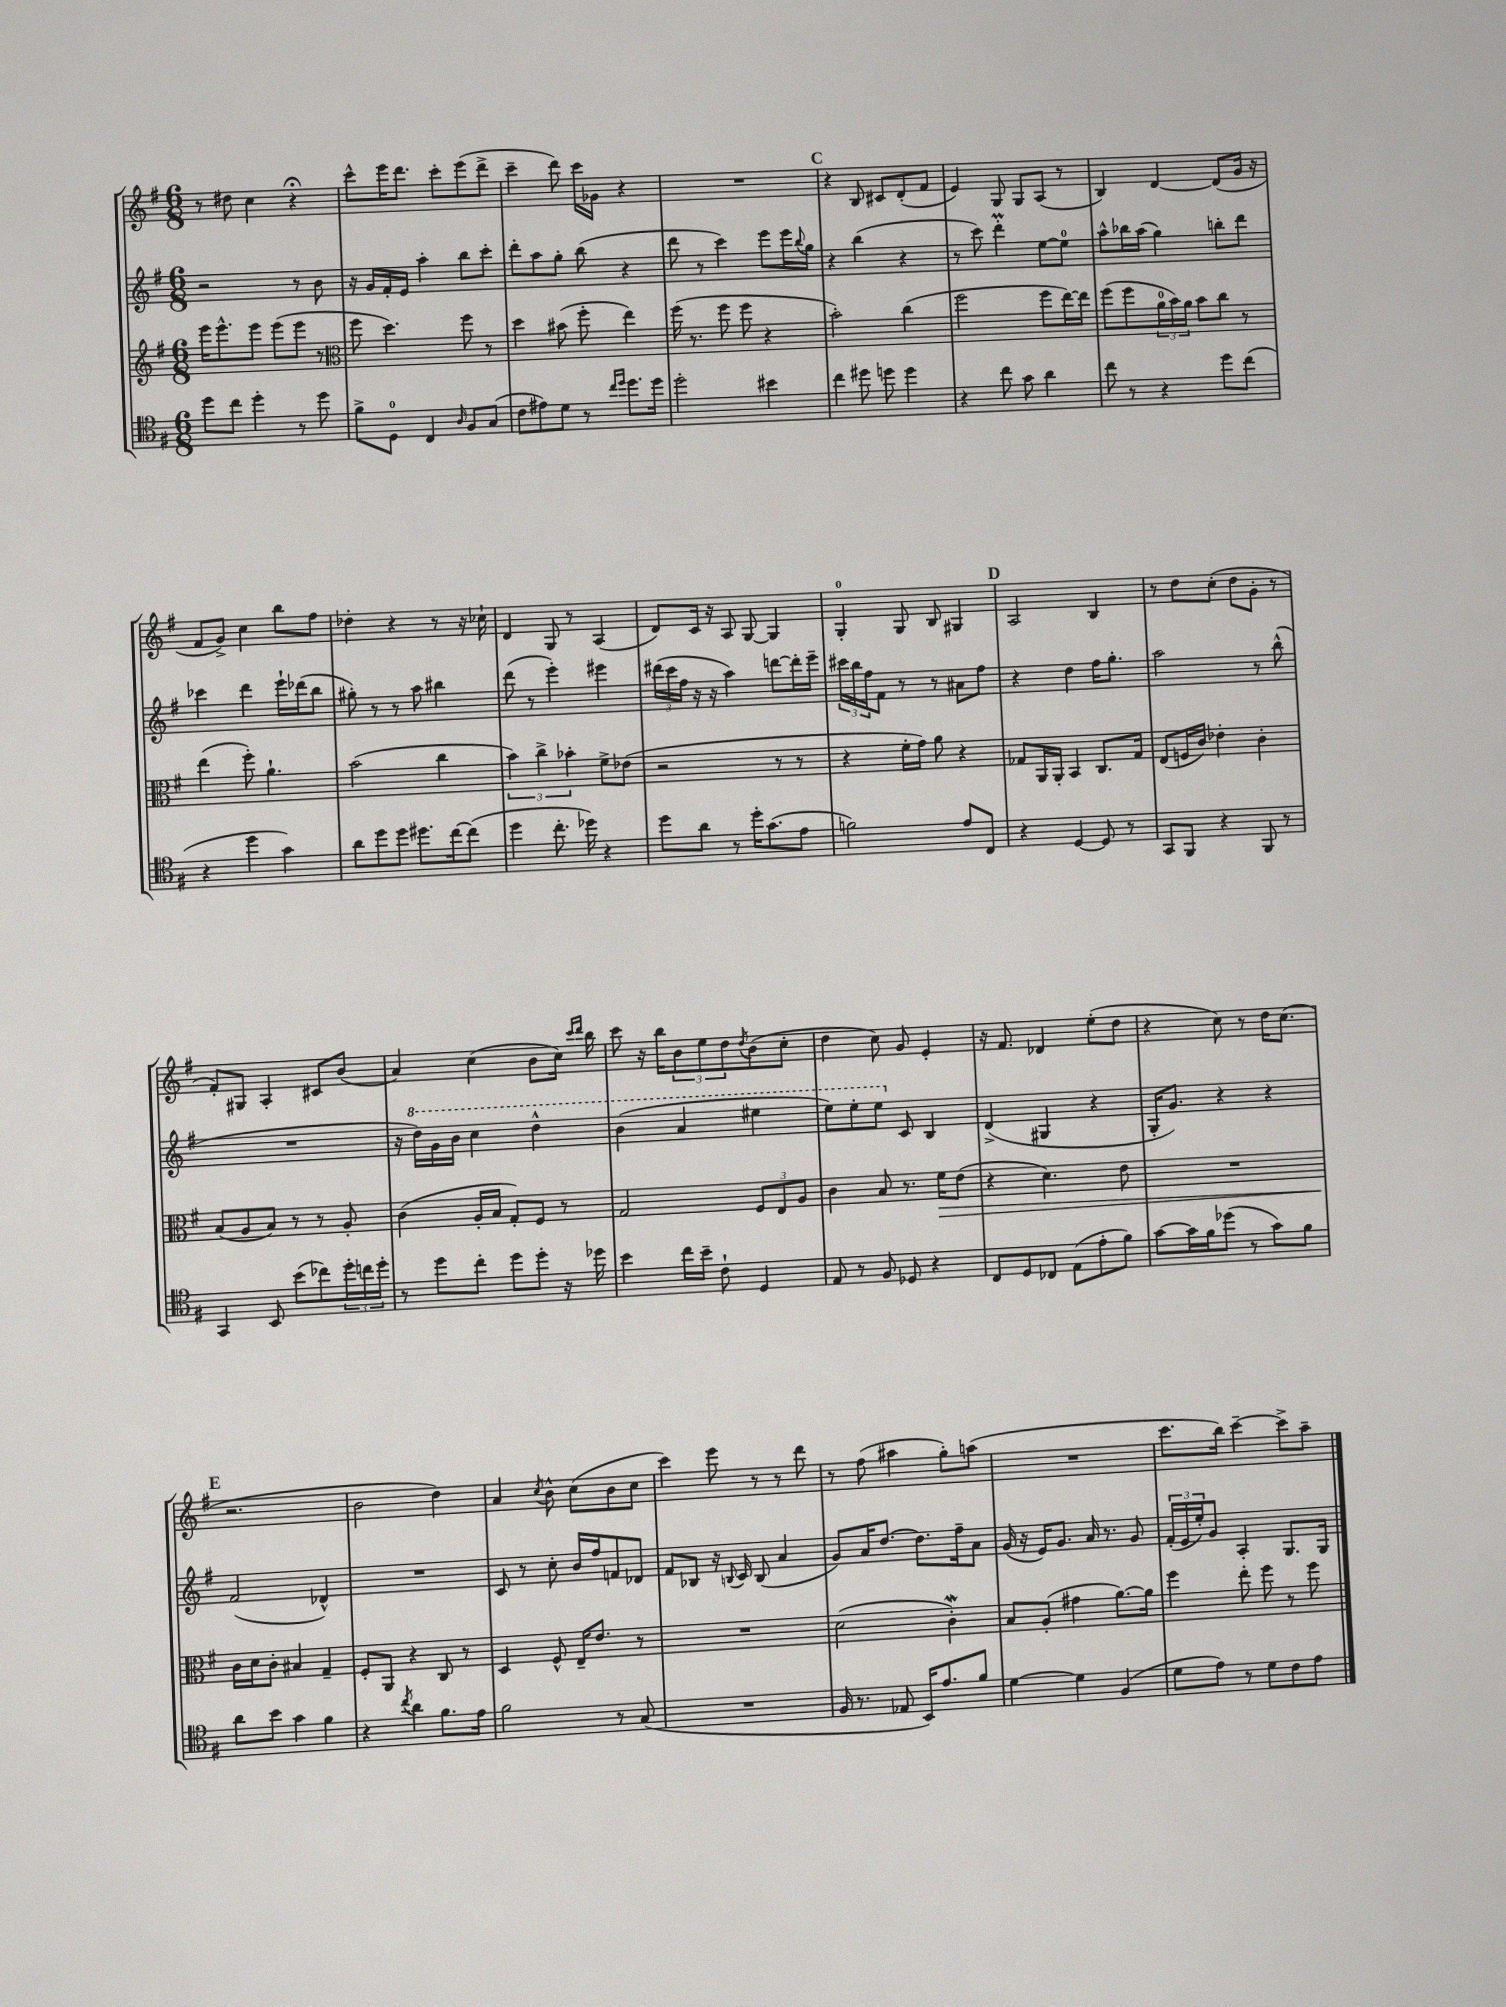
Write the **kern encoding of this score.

**kern	**kern	**kern	**kern
*staff4	*staff3	*staff2	*staff1
*clefC4	*clefG2	*clefG2	*clefG2
*k[f#]	*k[f#]	*k[f#]	*k[f#]
*M6/8	*M6/8	*M6/8	*M6/8
8dd\L	16eee\LK	2r	8r
.	8.eee^^\	.	.
8cc\J	.	.	8dd#\
4dd'\	8eee\J	.	4cc\
.	(8eee\L	.	.
8r	8eee\J	8r	4r;
8dd\	8r	8b\	.
=	=	=	=
*	*clefC3	*	*
8f#^\L	8ff#\	16r	8ccc^^\L
.	.	16g/LL	.
8D\J	4.dd\)	16f#'/	16eee\K
.	.	16e/JJ	8.ddd\J
4C/	.	4aa'\	.
.	.	.	8ccc'\L
16qqA/	.	.	.
8F#/L	8ff#\	8bb\L	(8eee\
(8G/J	8r	8ccc'\J	8ddd^\J
=	=	=	=
8c\L	4dd\	8ddd'\L	4ccc~\
8e#\)	.	8aa\	.
8d\J	(8b#\	8gg'\J	8ddd\)
8r	8ff#'\	(8bb\	16ccc\LL
.	.	.	16g-\JJ
16qqcc/LL	.	.	.
16qqdd/JJ	.	.	.
8.dd\L	4ee\)	4r	4r
16dd\Jk	.	.	.
=	=	=	=
2dd'\	(16ff#\	8ddd\	2.r
.	8.r	.	.
.	.	8r	.
.	8ff#\	4ccc\)	.
.	8ff#\	.	.
4b#\	4r	8eee\L	.
.	.	16eee\L	.
.	.	8qqbb/	.
.	.	16gg\JJ	.
=	=	=	=
4cc\	2b'\)	4r	4r
8dd#\	.	(4bb\	8B/
8dd\	.	.	8c#/L
4dd\	(4cc\	4r	(8d'/
.	.	.	8f#/J
=	=	=	=
4r	2ff#\	8r	4e/)
.	.	8ccc\)	.
8cc\	.	4ddd'\	8G/
8g\	.	.	8G/L
4a\	8ff#\L	[8ee\L	(8A/J
.	[16ee\L)	8ee\]J	8r
.	16ee\]JJ	.	.
=	=	=	=
8cc\	(8ff#\L	8aa^^\L	4B/)
8r	8ff#\	16bb-\L	.
.	.	(16aa\JJ	.
4r	24a\L	4gg\)	[4d/
.	24b\)	.	.
.	24a\JJ	.	.
.	8b\L	.	.
8dd\L	8cc\J	8bb'\L	(8d/]L
(8cc\J	8r	8ddd\J	16g/Jk
.	.	.	16r
=	=	=	=
4r	(4ee\	4ccc-\	8f#/L
.	.	.	8g^/J)
4dd\	8ff#'\)	4ddd\	4cc\
.	4.a`\	.	.
4g\)	.	16eee`\LL	8bb\L
.	.	(16ddd-\J	.
.	.	8bb\J	8ff#\J
=	=	=	=
8a\L	(2b\	8gg#'\)	4dd-'\
8dd\	.	8r	.
8dd\J	.	8r	4r
8.dd#\L	.	8aa\	.
.	4cc\	4bb#\	8r
[16cc\k	.	.	.
(8cc\]J	.	.	16r
.	.	.	16cc-`\
=	=	=	=
4dd\	6b\)	(8ddd\	4d/
.	.	8r	.
.	6cc^\	.	.
8.cc'\	.	4eee'\)	8G/
.	6b-'\	.	.
.	.	.	8r
16dd-\)	.	.	.
4r	8f#^\L	4eee#\	(4A/
.	(8e-\J	.	.
=	=	=	=
8dd\L	2r	(24ddd#\LL	8d/L)
.	.	24ccc\	.
.	.	24ff#\JJ	.
8a\J	.	16r	16c/Jk
.	.	16r	16r
8r	.	4aa\)	8A/
16dd'\LK	.	.	[8G/
(8.g\	.	.	.
.	8r	[8ddd\L	4G/]
8e\J	8r	16ddd'\]L	.
.	.	16eee~\JJ	.
=	=	=	=
2f\)	4r	24ccc#\LL	4G'/
.	.	24bb\	.
.	.	24ff#\J	.
.	.	8f#\J	.
.	16f#'\LL	8r	8G/
.	16g\JJ)	.	.
.	8a\	8r	8B/
8e/L	4r	8a#\L	4G#/
8C/J	.	8ff#\J	.
=	=	=	=
4r	8G-/L	4r	2A/
.	16AA/L	.	.
.	16AA'/JJ	.	.
[4D/	4BB/	4dd\	.
8D/]	8.C/L	16ff#\LK	4B/
.	.	8.gg'\J	.
8r	.	.	.
.	16G-/Jk	.	.
=	=	=	=
8GG/L	(8E/L	2aa\	8r
8FF#/J	16F/L	.	8dd\L
.	16c/JJ)	.	.
4r	4e-'\	.	(8cc'\J
.	.	.	8dd\L
8FF#/	4c'\	8r	8g'\J
8r	.	(8bb^^\	8r
=	=	=	=
4GG/	(8B/L	2.r	8f#'/L)
.	8A/	.	8G#/J
8BB/	8B/J)	.	4A'/
(8b\L	8r	.	.
8cc-\)	8r	.	8c#/L
24dd'\L	8A'/	.	(8b/J
24cc\	.	.	.
24dd'\JJ	.	.	.
=	=	=	=
8r	(4c\	16r	4a/)
.	.	16ddd\LL)	.
8dd\L	.	16gg\	.
.	.	16bb\JJ	.
8cc'\J	16A'/LL	4ccc\	(4cc\
.	16B/JJ	.	.
8dd\L	8G'/L)	.	.
8dd'\J	8F#/J	4ddd^^\	8b\L
16r	8r	.	16cc\Jk)
.	.	.	16qqccc/LL
.	.	.	16qqddd/JJ
16dd-\	.	.	16bb\
=	=	=	=
4b\	2G/	(4bb\	8ccc\
.	.	.	16r
.	.	.	16bb\LK
16cc\LL	.	4aa/	12b\
16b~\JJ	.	.	.
.	.	.	12ee\
8c`\	.	.	.
.	.	.	12dd\
.	.	.	8qdd/
4D/	12F#/L	4eee#\	(8b\
.	12E/	.	.
.	.	.	8cc'\J
.	12A/J	.	.
=	=	=	=
8E/	4c\	8eee\L)	4dd\
8r	.	8eee'\	.
8F#/	8B/	8eee\J	8cc\)
8D-/	8.r	8c/	8g/
4r	.	4B/	4e'/
.	16f#\LK	.	.
.	(8e\J	.	.
=	=	=	=
8C/L	4r	(4d^/	16r
.	.	.	8.f#/
8D/	.	.	.
8C-/J	4.d\)	4G#/	4d-/
(8E\L	.	.	.
8e'\	.	4r	(8ee'\L
8f#\J)	8e\	.	8dd\J
=	=	=	=
[8g\L	2.r	16G'/LK	4r
.	.	8.g/J)	.
16g\]L	.	.	.
16f#\J	.	.	.
(8dd-\J	.	4r	8cc\)
8r	.	.	8r
8g\L)	.	4r	16dd\LK
.	.	.	(8.cc\J
8f#\J	.	.	.
=	=	=	=
8a\L	16c\LL	(2f#/	2.r
.	16d\J	.	.
8b\J	8c'\J	.	.
4g\	4B#/	.	.
4f#\	4G~/	4d-^^/)	.
=	=	=	=
4r	8F#'/L	2.r	2b\
.	8AA/J	.	.
8qcc/	.	.	.
4a\	4r	.	.
8.f#\L	8C/	.	4dd\)
.	8r	.	.
16e\Jk	.	.	.
=	=	=	=
2f#\	4D/	8c/	4a/
.	.	8r	.
.	.	.	8qcc/
.	8F#^^/	8cc'\	8b^^\
.	16E~/LK	16b/LL	(8cc\L
.	8.e/J	16ff#/J	.
8r	.	8f/	8b\
(8G/	8r	8d-/J	8cc\J
=	=	=	=
2.r	2.r	8f#/L	4ccc\)
.	.	8B-/J	.
.	.	16r	8eee\
.	.	8qqB/	.
.	.	16c/	.
.	.	(8B/	8r
.	.	4a/	8r
.	.	.	8ddd\
=	=	=	=
16F#/	(2d\	8g/L)	8r
8.r	.	.	.
.	.	16a/K	(8ff#\
.	.	[8.dd/J	.
8E-/	.	.	4aa#\
16BB/LK)	.	8.dd\]L	.
8.e/	.	.	.
.	4c'\)	.	8gg'\L)
.	.	16ff#~\k	.
8f#/J	.	8a\J	(8aa\J
=	=	=	=
[4d\	8B/L	(16g/	2.r
.	.	16r	.
.	(8A'/J	16e/LK)	.
.	.	8.g/J	.
4d\]	4g#\	.	.
.	.	16a/	.
.	.	8.r	.
(4F#/	[8.a\L)	.	.
.	.	8g/	.
.	16a\]Jk	.	.
=	=	=	=
8d\L	4ff#\	(24f#'/LL	8.ccc\L
.	.	24e/	.
.	.	24ee'/J)	.
8e\J)	.	8g/J	.
.	.	.	16bb\Jk)
8r	8ee'\	4A'/	[4ccc~\
8d\L	8ff#\	.	.
8c\	8r	8.G/L	8ccc^\]L
8e\J	8ff#\	.	8aa~\J
.	.	16G/Jk	.
==	==	==	==
*-	*-	*-	*-
